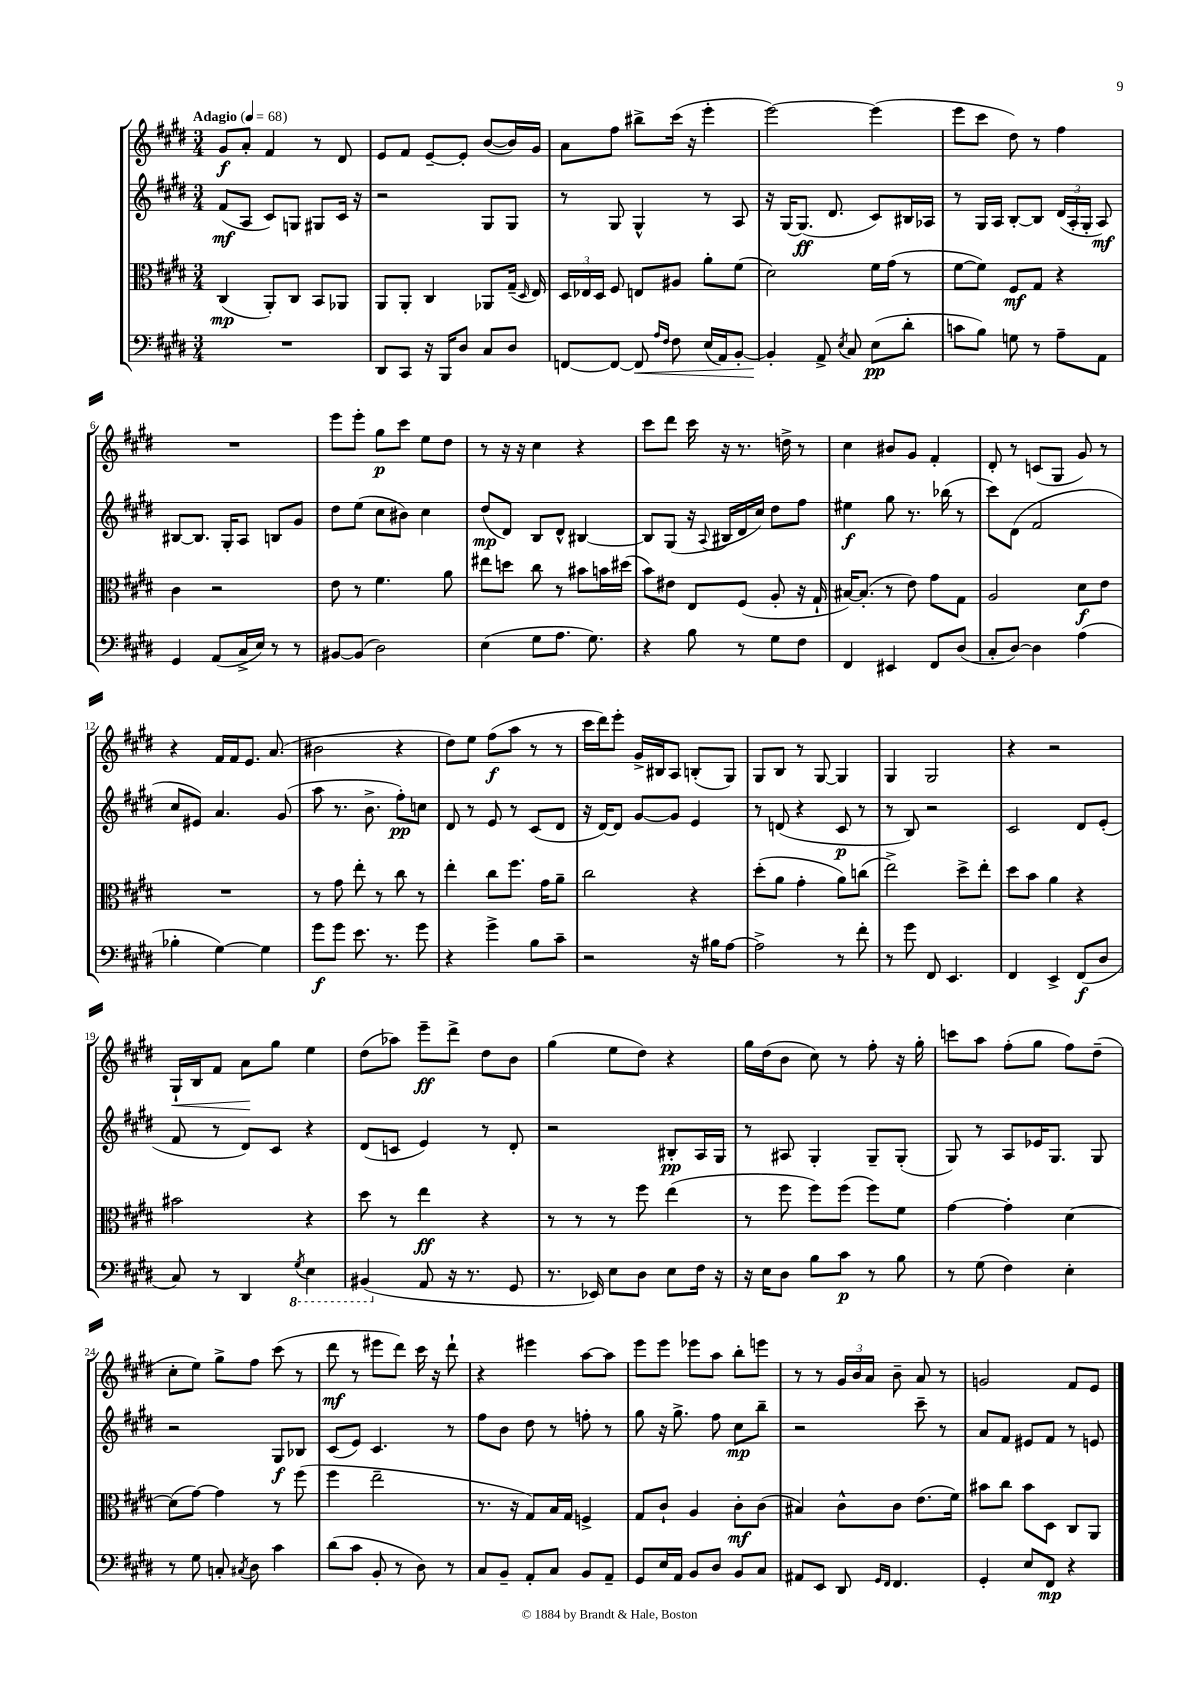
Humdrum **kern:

**kern	**kern	**kern	**kern
*staff4	*staff3	*staff2	*staff1
*clefF4	*clefC3	*clefG2	*clefG2
*k[f#c#g#d#]	*k[f#c#g#d#]	*k[f#c#g#d#]	*k[f#c#g#d#]
*M3/4	*M3/4	*M3/4	*M3/4
*MM68	*MM68	*MM68	*MM68
2.r	(4C#/	(8f#/L	8g#/L
.	.	8A/J	8a'/J
.	8AA'/L)	8c#/L)	4f#/
.	8C#/J	8G/J	.
.	8BB/L	8G#/L	8r
.	8AA-/J	16c#/Jk	8d#/
.	.	16r	.
=	=	=	=
8DD#/L	8AA/L	2r	8e/L
8CC#/J	8AA'/J	.	8f#/J
16r	4C#/	.	[8e~/L
16BBB/LK	.	.	.
8D#/J	.	.	8e'/]J
8C#/L	8AA-/L	8G#/L	([8b/L
8D#/J	(16G#~/Jk	8G#/J	16b/]L)
.	16qqD#/	.	.
.	16E/)	.	16g#/JJ
=	=	=	=
[8FF/L	24D#/LL	8r	8a\L
.	24E-/	.	.
.	24D#/JJ	.	.
8FF/_J	8F#/	8G#/	8ff#\J
8FF/]	8E/L	4G#^^/	8bb#^\L
16qqA/LL	.	.	.
16qqF#/JJ	.	.	.
8F#\	8A#/J	.	(16ccc#\Jk
.	.	.	16r
(16E/LL	8a'\L	8r	4eee'\
16AA/J)	.	.	.
[8BB'/J	(8f#\J	8A/	.
=	=	=	=
4BB'/]	2d#\)	16r	[2eee\)
.	.	[16G#/LK	.
.	.	(8.G#/]J	.
8AA^/	.	.	.
.	.	8.d#/	.
8qE/	.	.	.
8C#/	.	.	.
(8E\L	16f#\LL	8c#/L)	(4eee\]
.	(16g#\JJ	.	.
8d#'\J	8r	16B#/L	.
.	.	16A-/JJ	.
=	=	=	=
8c\L	[8f#\L	8r	8eee\L
8B\J)	8f#\]J)	16G#/LL	8ccc#\J
.	.	16A/JJ	.
8G\	8F#/L	[8B'/L	8dd#\)
8r	8G#/J	8B/]J	8r
8A~\L	4r	(24d#/LL	4ff#\
.	.	24A'/	.
.	.	24G#'/JJ	.
8AA\J	.	8A/)	.
=	=	=	=
4GG#/	4c#\	[8B#/L	2.r
.	.	8.B#/]J	.
(8AA/L	2r	.	.
.	.	16G#'/LK	.
16C#^/L	.	8A/J	.
16E/JJ)	.	.	.
8r	.	8B/L	.
8r	.	8g#/J	.
=	=	=	=
[8BB#/L	8e\	8dd#\L	8eee\L
(8BB#/]J	8r	(8ee\J	8eee'\J
2D#\)	4.f#\	8cc#\L	8gg#\L
.	.	8b#\J)	8ccc#\J
.	.	4cc#\	8ee\L
.	8a\	.	8dd#\J
=	=	=	=
(4E\	8ee#\L	(8dd#/L	8r
.	8dd\J	8d#/J)	16r
.	.	.	16r
8G#\L	8cc#\	8B/L	4cc#\
8.A\J	8r	8d#^^/J	.
.	8b#\L	[4B#/	4r
8.G#\)	.	.	.
.	16b\L	.	.
.	(16dd#\JJ	.	.
=	=	=	=
4r	8b\L)	8B#/]L	8ccc#\L
.	8e#\J	(8G#/J	8ddd#\J
8B\	8E/L	16r	16ccc#\
.	.	8qqA/	.
.	.	16B#/LL	16r
8r	(8F#/J	16d#/	8.r
.	.	16cc#/JJ)	.
8G#\L	8A'/	8dd#\L	.
.	.	.	16dd^\
8F#\J	16r	8ff#\J	8r
.	16G#`/	.	.
=	=	=	=
4FF#/	[16B#/LK)	4ee#\	4cc#\
.	(8.B#'/]J	.	.
4EE#/	8r	8gg#\	8b#/L
.	8e\)	8.r	8g#/J
8FF#/L	8g#\L	.	4f#'/
.	.	(16bb-\	.
(8D#/J	8G#\J	8r	.
=	=	=	=
8C#'/L	2A/	8ccc#\L)	8d#'/
[8D#/J)	.	(8d#\J	8r
4D#\]	.	2f#/	(8c/L
.	.	.	8G#/J
(4A\	8d#\L	.	8g#/)
.	8e\J	.	8r
=	=	=	=
4B-'\	2.r	8cc#/L	4r
.	.	8e#/J)	.
[4G#\)	.	4.a/	16f#/LL
.	.	.	16f#/J
.	.	.	8.e/J
4G#\]	.	.	.
.	.	.	(8.a/
.	.	(8g#/	.
=	=	=	=
8g#\L	8r	8aa\	2b#\
8g#\J	8g#\	8.r	.
8.e\	8ee'\	.	.
.	.	8.b^\	.
.	8r	.	.
8.r	.	.	.
.	8cc#\	8ff#'\L)	4r
8g#\	8r	8cc\J	.
=	=	=	=
4r	4ee'\	8d#/	8dd#\L)
.	.	8r	8ee\J
4g#^\	8cc#\L	8e/	(8ff#\L
.	8.ff#\J	8r	8aa\J
8B\L	.	(8c#/L	8r
.	16g#\LK	.	.
8c#~\J	8a~\J	8d#/J	8r
=	=	=	=
2r	2cc#\	16r	16ccc#\LL
.	.	[16d#/LK)	16ddd#\J)
.	.	8d#/]J	8eee'\J
.	.	[8g#/L	16g#^/LL
.	.	.	16B#/J
.	.	8g#/]J	8A/J
16r	4r	4e/	(8B'/L
16B#\LK	.	.	.
[8A\J	.	.	8G#/J)
=	=	=	=
2A^\]	(8dd#'\L	8r	8G#/L
.	8a\J	(8d/	8B/J
.	4g#'\	4r	8r
.	.	.	[8G#/
8r	8a\L)	8c#/	4G#/]
8f#'\	(8cc\J	8r	.
=	=	=	=
8r	2ee^\)	8r	4G#/
8g#\	.	8B/)	.
8FF#/	.	2r	2G#/
4.EE/	.	.	.
.	8dd#^\L	.	.
.	8ee'\J	.	.
=	=	=	=
4FF#/	8dd#\L	2c#/	4r
.	8b\J	.	.
4EE^/	4a\	.	2r
(8FF#/L	4r	8d#/L	.
8D#/J	.	(8e'/J	.
=	=	=	=
8C#/)	2b#\	8f#/	16G#`/LL
.	.	.	16B/J
8r	.	8r	8f#/J
4DD#/	.	8d#/L)	8a\L
.	.	8c#/J	8gg#\J
8qGG#/	.	.	.
4EE\	4r	4r	4ee\
=	=	=	=
(4BBB#/	8dd#\	(8d#/L	(8dd#\L
.	8r	8c/J	8aa-\J)
8AA/	4ee\	4e/)	8eee~\L
16r	.	.	8ddd#^\J
8.r	.	.	.
.	4r	8r	8dd#\L
8GG#/	.	8d#'/	8b\J
=	=	=	=
8.r	8r	2r	(4gg#\
.	8r	.	.
16EE-/)	.	.	.
8E\L	8r	.	8ee\L
8D#\J	8ff#\	.	8dd#\J)
8E\L	(4ee\	8B#'/L	4r
16F#\Jk	.	16A/L	.
16r	.	16G#/JJ	.
=	=	=	=
16r	8r	8r	16gg#\LL
16E\LK	.	.	(16dd#\J
8D#\J	8ff#\	8A#/	8b\J
8B\L	8ff#\L)	4G#'/	8cc#\)
8c#\J	(8ff#\J	.	8r
8r	8ff#\L)	8G#~/L	8ff#'\
8B\	8f#\J	(8G#'/J	16r
.	.	.	16gg#'\
=	=	=	=
8r	[4g#\	8G#/)	8ccc\L
(8G#\	.	8r	8aa\J
4F#\)	4g#'\]	8A/L	(8ff#'\L
.	.	16e-/K	8gg#\J
.	.	8.G#/J	.
4E'\	[4d#\	.	8ff#\L)
.	.	8G#/	(8dd#~\J
=	=	=	=
8r	(8d#\]L	2r	8cc#'\L
8G#\	[8g#\J)	.	8ee\J)
8C'/	4g#\]	.	8gg#^\L
8qC#/	.	.	.
8D#\	.	.	8ff#\J
4c#\	8r	8G#/L	(8ccc#\
.	(8ff#\	8B-/J	8r
=	=	=	=
(8d#\L	4ff#\	(8c#/L	8ddd#\
8c#\J	.	8e/J)	8r
8BB'/	2ee~\	4.c#/	8eee#\L
8r	.	.	8ddd#\J)
8D#\)	.	.	16ccc#\
.	.	.	16r
8r	.	8r	8ddd#`\
=	=	=	=
8C#/L	8.r	8ff#\L	4r
8BB~/J	.	8b\J	.
.	16r	.	.
8AA'/L	8G#/L)	8dd#\	4eee#\
8C#/J	16B/L	8r	.
.	16G#/JJ	.	.
8BB/L	4F^/	8ff'\	[8aa\L
8AA~/J	.	8r	8aa\]J
=	=	=	=
8GG#/L	8G#/L	8gg#\	8eee\L
16E/L	8c#`/J	16r	8eee\J
16AA/JJ	.	8.gg#^\	.
8BB/L	4A/	.	8eee-\L
8D#/J	.	8ff#\	8aa\J
8BB/L	8c#'\L	8cc#\L	8bb'\L
8C#/J	(8c#\J	8bb~\J	8eee\J
=	=	=	=
8AA#/L	4B#/)	2r	8r
8EE/J	.	.	8r
8DD#/	8c#^^\L	.	24g#/LL
.	.	.	24b/
.	.	.	24a/JJ
16qqGG#/LL	.	.	.
16qqFF#/JJ	.	.	.
4.FF#/	8c#\J	.	8b~\
.	(8.e\L	8ccc#~\	8a/
.	.	8r	8r
.	16f#\Jk)	.	.
=	=	=	=
4GG#'/	8b#\L	8a/L	2g/
.	8cc#\J	8f#/J	.
8E/L	8b#\L	8e#/L	.
8FF#/J	8D#\J	8f#/J	.
4r	8C#/L	8r	8f#/L
.	8AA/J	8e/	8e/J
==	==	==	==
*-	*-	*-	*-
